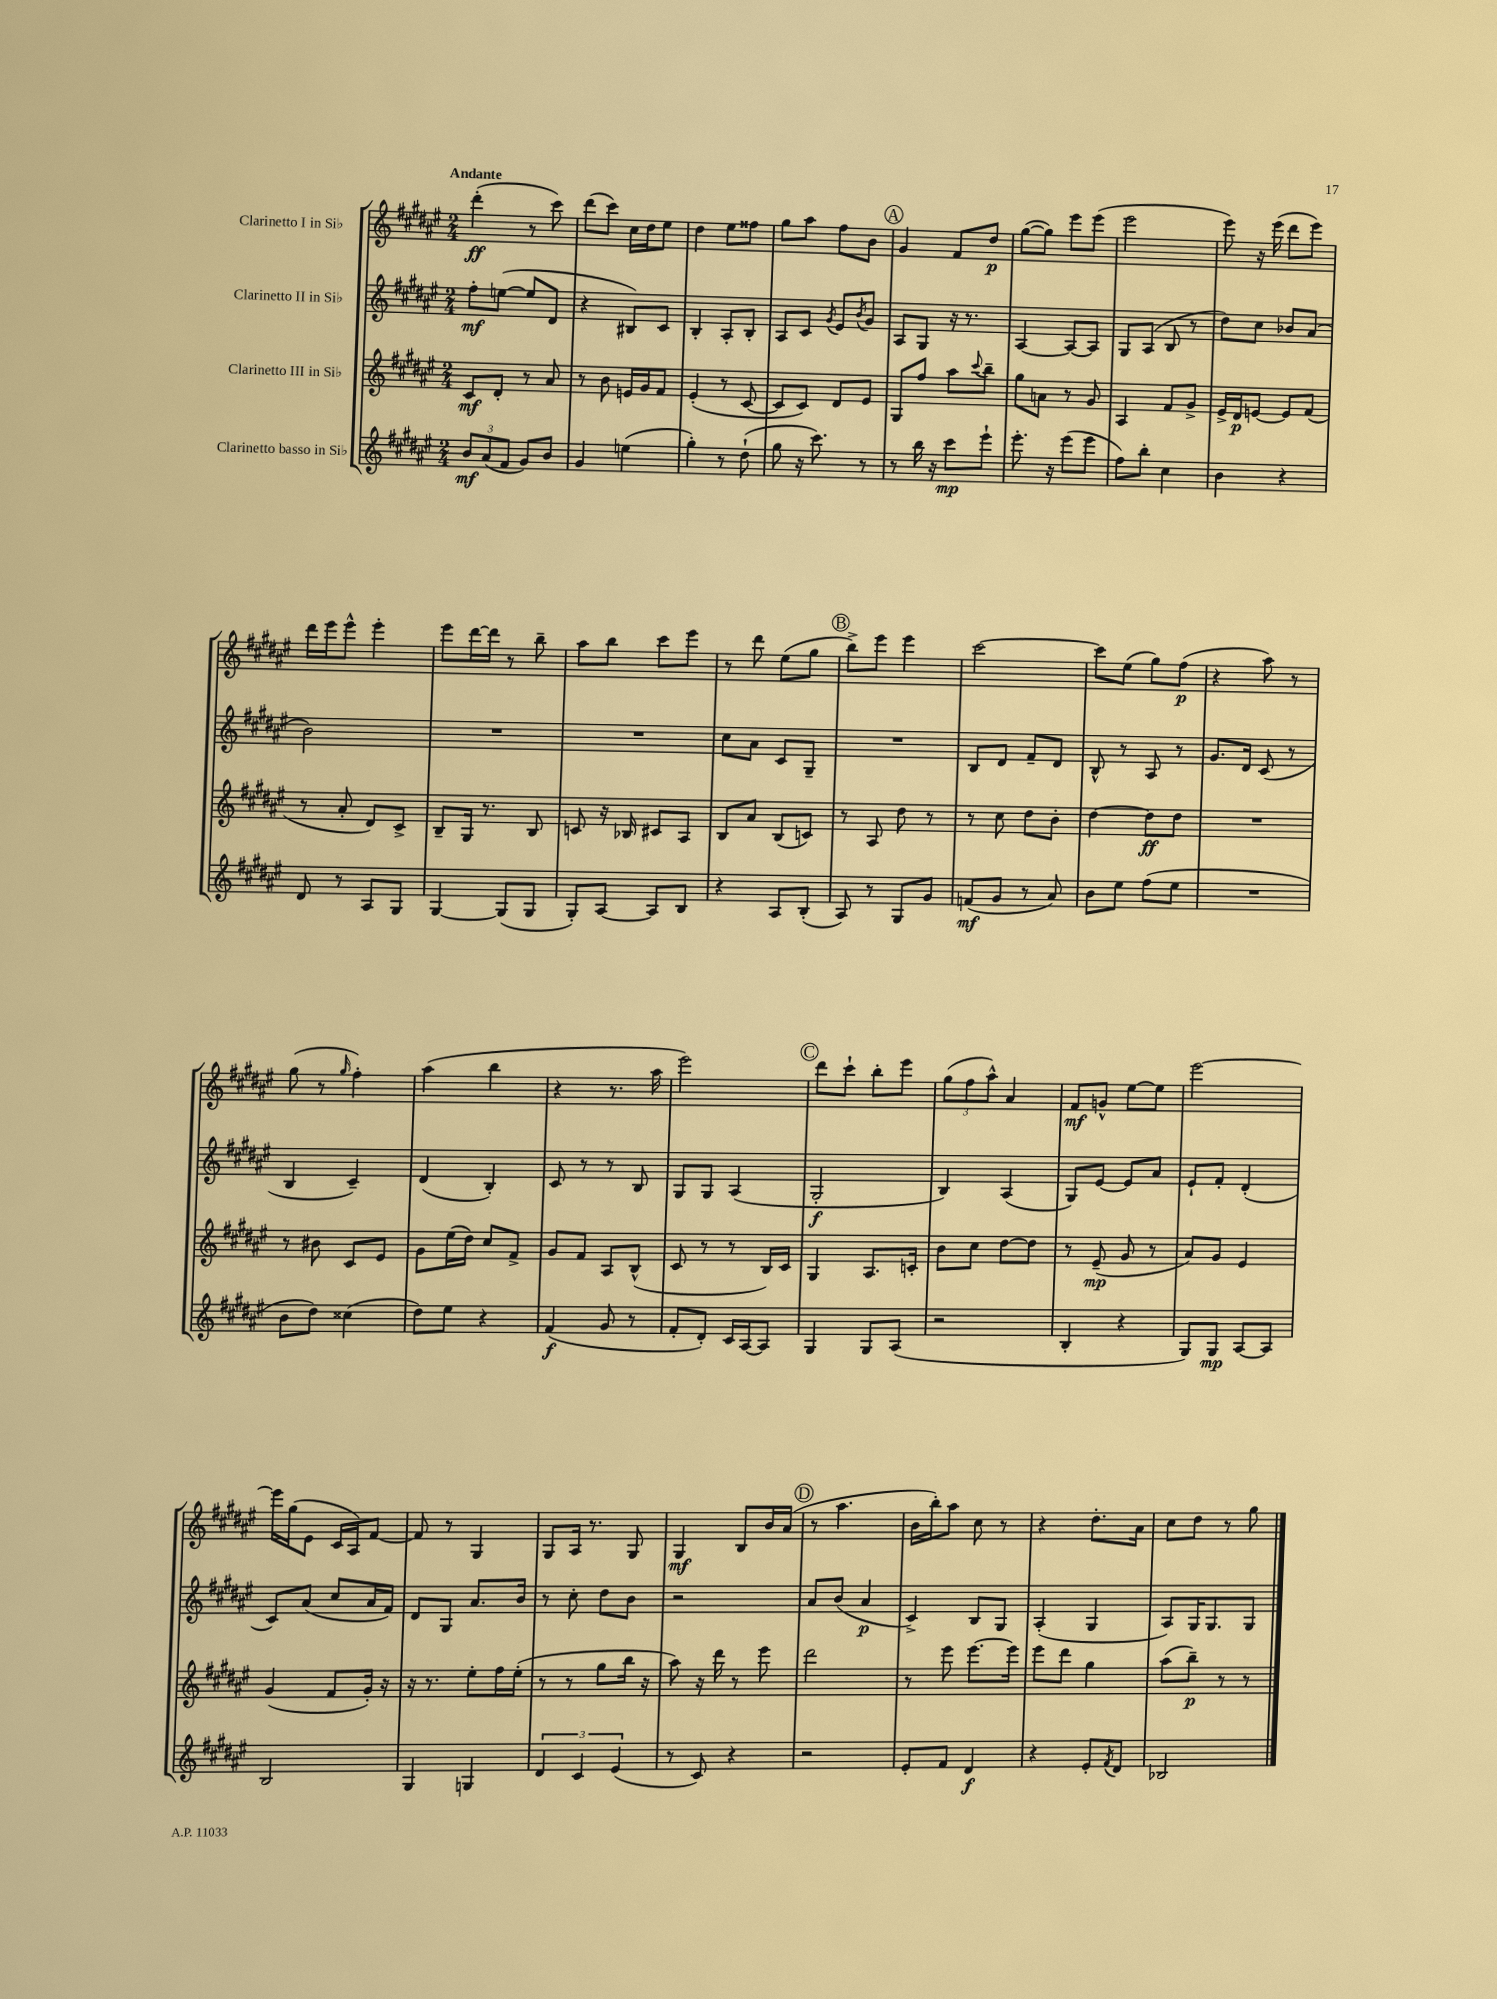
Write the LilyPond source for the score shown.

<<
\new StaffGroup <<
\new Staff = "s0" \with { instrumentName = "Clarinetto I in Sib" } {
    \clef treble \key fis \major \numericTimeSignature \time 2/4 \tempo "Andante"
    dis'''4-.\ff( r8 cis'''8) |
    dis'''8( cis'''8) cis''16 dis''16 eis''8 |
    dis''4 eis''8 fisis''8 |
    gis''8 ais''8 fis''8 b'8 |
    \mark \markup { \circle "A" } gis'4 fis'8 dis''8\p |
    gis''8~( gis''8) eis'''8 eis'''8( |
    eis'''2 |
    eis'''8) r16 eis'''16( dis'''8 eis'''8) |
    dis'''16 eis'''16 eis'''8-^ eis'''4-. |
    eis'''8 dis'''16~ dis'''16 r8 b''8-- |
    ais''8 b''8 cis'''8 eis'''8 |
    r8 dis'''8 eis''8( gis''8 |
    \mark \markup { \circle "B" } b''8->) eis'''8 eis'''4 |
    cis'''2~ |
    cis'''8 eis''8( gis''8) fis''8\p( |
    r4 ais''8) r8 |
    gis''8( r8 \grace { gis''16 } fis''4-.) |
    ais''4( b''4 |
    r4 r8. ais''16 |
    eis'''2) |
    \mark \markup { \circle "C" } dis'''8 cis'''8-! b''8-. eis'''8 |
    \tuplet 3/2 { gis''8( fis''8 ais''8-^) } ais'4 |
    fis'8\mf g'8-^ eis''8~ eis''8 |
    eis'''2~ |
    eis'''16 gis''16( eis'8 cis'16 ais16) fis'8~ |
    fis'8 r8 gis4 |
    gis8 ais16 r8. gis8 |
    gis4\mf b8 b'16 ais'16( |
    \mark \markup { \circle "D" } r8 ais''4. |
    b'16 b''16-.) ais''8 cis''8 r8 |
    r4 dis''8.-. ais'16 |
    cis''8 dis''8 r8 gis''8 \bar "|." |
}
\new Staff = "s1" \with { instrumentName = "Clarinetto II in Sib" } {
    \clef treble \key fis \major \numericTimeSignature \time 2/4
    fis''8-.\mf e''8~( e''8 dis'8 |
    r4 bis8) cis'8 |
    b4-. ais8-. b8-. |
    ais8 cis'8 \acciaccatura { gis'8 } eis'8 \acciaccatura { b'8 } gis'8 |
    \mark \markup { \circle "A" } ais8 gis8 r16 r8. |
    ais4~ ais8~ ais8 |
    gis8 ais8( b8 r8 |
    dis''8) cis''8 bes'8 ais'8( |
    b'2) |
    R2 |
    R2 |
    cis''8 ais'8 cis'8 gis8-- |
    \mark \markup { \circle "B" } R2 |
    b8 dis'8 fis'8-- dis'8 |
    b8-^ r8 ais8 r8 |
    gis'8. dis'16 cis'8( r8 |
    b4 cis'4--) |
    dis'4( b4-.) |
    cis'8 r8 r8 b8 |
    gis8 gis8 ais4( |
    \mark \markup { \circle "C" } gis2-.\f |
    b4) ais4( |
    gis8) eis'8~ eis'8 ais'8 |
    eis'8-! fis'8-. dis'4-.( |
    cis'8) ais'8( cis''8 ais'16 fis'16) |
    dis'8 gis8 ais'8. b'16 |
    r8 cis''8-. dis''8 b'8 |
    r2 |
    \mark \markup { \circle "D" } ais'8 b'8( ais'4\p |
    cis'4->) b8 gis8 |
    ais4-.( gis4 |
    ais8) gis16 gis8. gis8 \bar "|." |
}
\new Staff = "s2" \with { instrumentName = "Clarinetto III in Sib" } {
    \clef treble \key fis \major \numericTimeSignature \time 2/4
    cis'8\mf dis'8-. r8 ais'8 |
    r8 b'8 e'16 gis'16 fis'8 |
    eis'4-.( r8 cis'8~ |
    cis'8 cis'8) dis'8 eis'8 |
    \mark \markup { \circle "A" } gis8 fis''8 ais''8 \appoggiatura { cis'''8 } b''8-- |
    gis''8 a'8 r8 gis'8 |
    ais4 fis'8 gis'8-> |
    eis'16-> dis'16\p e'8~ e'8 fis'8( |
    r8 ais'8-. dis'8) cis'8-> |
    b8-- gis16 r8. b8 |
    c'8 r16 bes16 cis'8 ais8 |
    b8 ais'8 b8( c'8) |
    \mark \markup { \circle "B" } r8 ais8 dis''8 r8 |
    r8 cis''8 dis''8 b'8-. |
    dis''4~ dis''8\ff dis''8 |
    R2 |
    r8 bis'8 cis'8 eis'8 |
    gis'8 eis''16( dis''16) cis''8 fis'8-> |
    gis'8 fis'8 ais8 b8-^( |
    cis'8 r8 r8 b16) cis'16 |
    \mark \markup { \circle "C" } gis4 ais8. c'16-. |
    b'8 cis''8 dis''8~ dis''8 |
    r8 eis'8--\mp( gis'8 r8 |
    ais'8) gis'8 eis'4 |
    gis'4( fis'8 gis'16-.) r16 |
    r16 r8. eis''8-. fis''16 eis''16-.( |
    r8 r8 gis''8 b''16 r16 |
    ais''8) r16 dis'''16 r8 eis'''8 |
    \mark \markup { \circle "D" } dis'''2 |
    r8 eis'''8 eis'''8.~ eis'''16 |
    eis'''8 dis'''8 gis''4 |
    ais''8( b''8--\p) r8 r8 \bar "|." |
}
\new Staff = "s3" \with { instrumentName = "Clarinetto basso in Sib" } {
    \clef treble \key fis \major \numericTimeSignature \time 2/4
    \tuplet 3/2 { b'8\mf ais'8( fis'8 } gis'8) b'8 |
    gis'4 e''4( |
    gis''4-.) r8 dis''8-!( |
    gis''8 r16 cis'''8.) r8 |
    \mark \markup { \circle "A" } r8 b''16 r16 cis'''8\mp eis'''8-! |
    eis'''8.-. r16 eis'''8( eis'''8 |
    fis''8) b''8-. cis''4 |
    b'4 r4 |
    dis'8 r8 ais8 gis8 |
    gis4~ gis8( gis8 |
    gis8-.) ais8~ ais8 b8 |
    r4 ais8 b8-.( |
    \mark \markup { \circle "B" } ais8) r8 gis8 gis'8 |
    f'8\mf( gis'8 r8 ais'8) |
    b'8 eis''8 fis''8( eis''8 |
    R2 |
    b'8 dis''8) cisis''4( |
    dis''8) eis''8 r4 |
    fis'4\f( gis'8 r8 |
    fis'8-. dis'8-.) cis'16 ais16~ ais8 |
    \mark \markup { \circle "C" } gis4 gis8 ais8( |
    r2 |
    b4-. r4 |
    gis8) gis8\mp ais8~ ais8 |
    b2 |
    gis4 g4 |
    \tuplet 3/2 { dis'4 cis'4 eis'4( } |
    r8 cis'8) r4 |
    \mark \markup { \circle "D" } r2 |
    eis'8-. fis'8 dis'4\f |
    r4 eis'8-. \acciaccatura { fis'8 } dis'8 |
    bes2 \bar "|." |
}
>>
>>
\layout { \context { \Score \remove "Bar_number_engraver" } }
